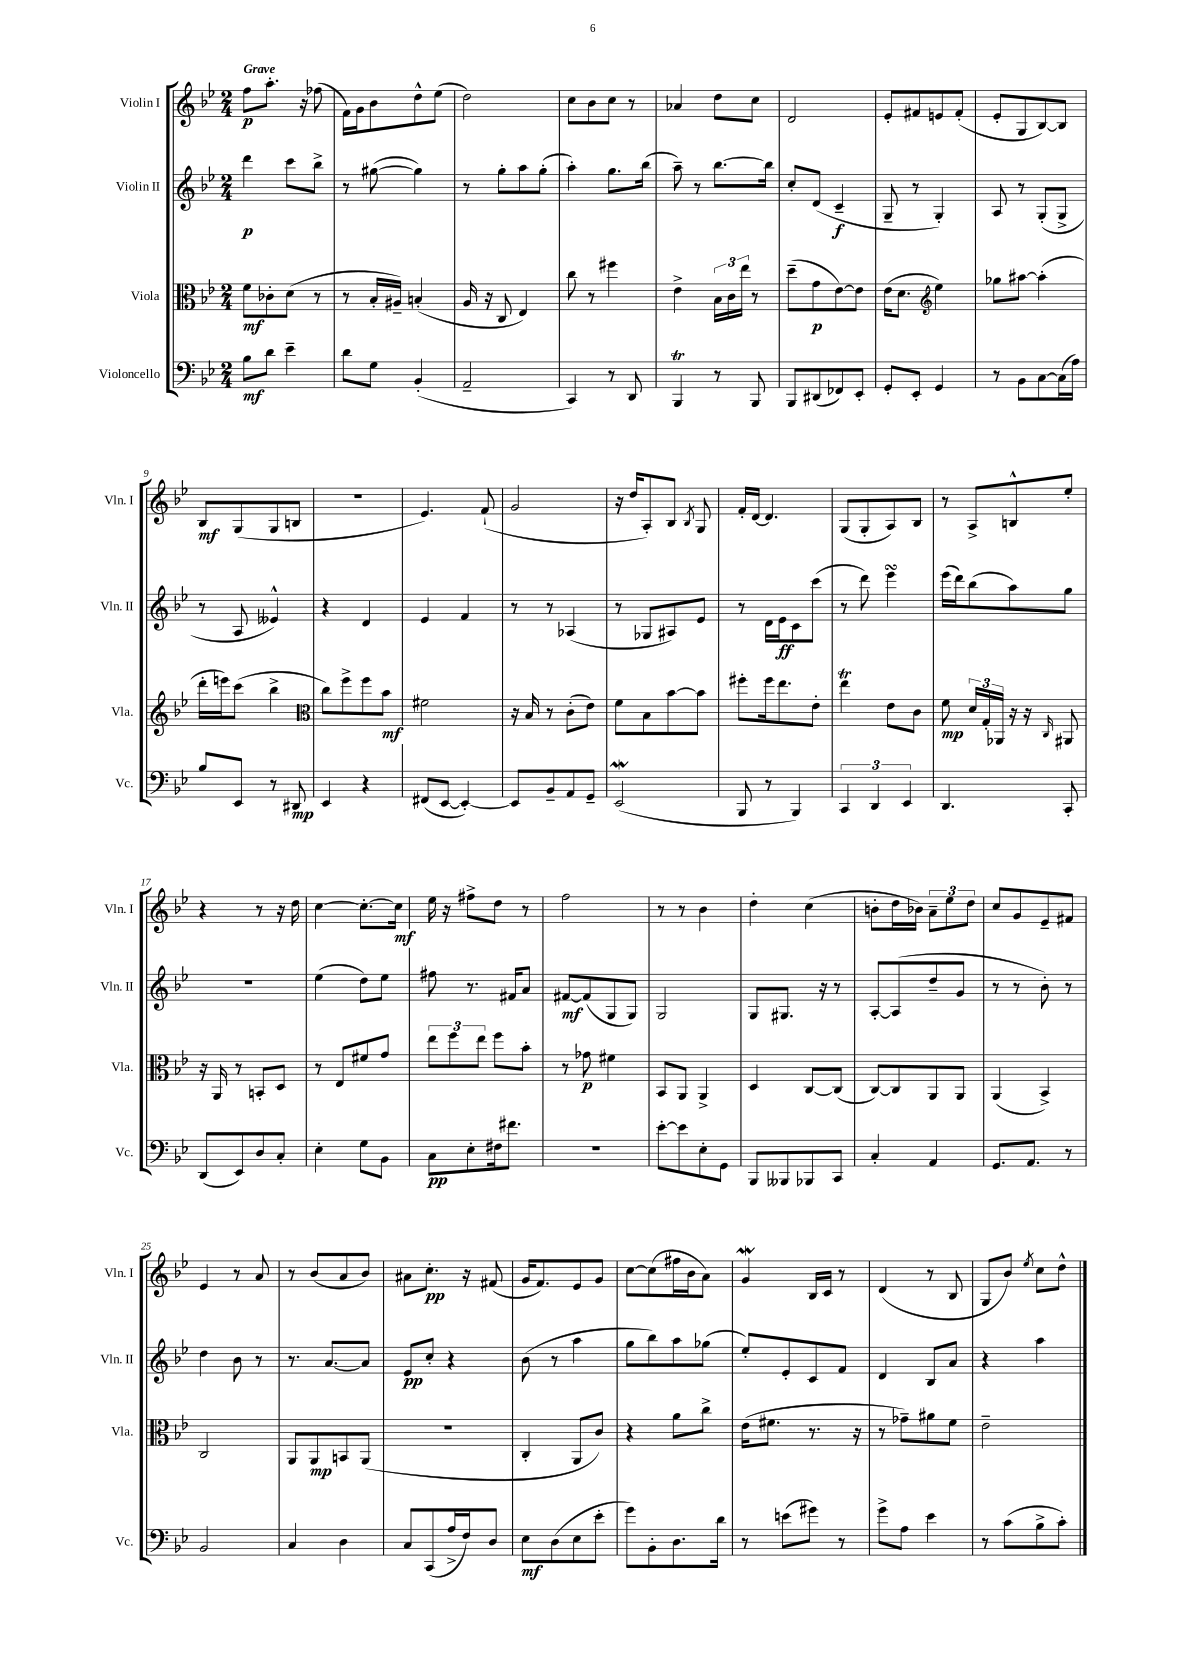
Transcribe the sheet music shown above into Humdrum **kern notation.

**kern	**kern	**kern	**kern
*staff4	*staff3	*staff2	*staff1
*clefF4	*clefC3	*clefG2	*clefG2
*k[b-e-]	*k[b-e-]	*k[b-e-]	*k[b-e-]
*M2/4	*M2/4	*M2/4	*M2/4
8B-	8f	4ddd	8ff
8d	8c-'	.	8.aa'
4e-~	(8d	8ccc	.
.	.	.	16r
.	8r	8bb-^	(8ff-
=	=	=	=
8d	8r	8r	16f)
.	.	.	16g
8G	16B-'	([8gg#	8b-
.	16A#~)	.	.
(4BB-'	(4B'	4gg#])	8dd^^
.	.	.	(8ee-
=	=	=	=
2AA~	16A	8r	2dd)
.	16r	.	.
.	8C	8gg'	.
.	4E-)	8aa	.
.	.	(8gg'	.
=	=	=	=
4CC)	8cc	4aa')	8cc
.	8r	.	8b-
8r	4ff#	8.gg	8cc
8DD	.	.	8r
.	.	(16bb-	.
=	=	=	=
4BBB-	4e-^	8aa~)	4a-
.	.	8r	.
8r	24B-	[8.bb-	8dd
.	24c	.	.
.	24ee-	.	.
8BBB-	8r	.	8cc
.	.	16bb-]	.
=	=	=	=
8BBB-	(8dd~	8cc'	2d
(8DD#	8g	(8d	.
8FF-)	[8e-)	4c~	.
8EE-'	8e-]	.	.
=	=	=	=
8GG'	(16e-	8G~	8e-'
.	8.d	.	.
8EE-'	.	8r	8f#
*	*clefG2	*	*
4GG	4ee-)	4G')	8e
.	.	.	(8f#'
=	=	=	=
8r	8gg-	8A	8e-'
8BB-	[8aa#	8r	8G
[8C	(4aa#']	(8G'	[8B-)
(16C]	.	8G^	8B-]
16A)	.	.	.
=	=	=	=
8B-	16ddd'	8r	8B-
.	16eee)	.	.
8EE-	(8ccc	8A	(8G
8r	4bb-^	4e--^^)	8G
8DD#	.	.	8B
=	=	=	=
*	*clefC3	*	*
4EE-	8cc)	4r	2r
.	8ff^	.	.
4r	8ff	4d	.
.	8b-	.	.
=	=	=	=
(8FF#	2f#	4e-	4.e-)
[8EE-	.	.	.
4EE-'_)	.	4f	.
.	.	.	(8f`
=	=	=	=
8EE-]	16r	8r	2g
.	16B-	.	.
8BB-~	8r	8r	.
8AA	(8c'	(4A-	.
8GG~	8e-)	.	.
=	=	=	=
(2EE-	8f	8r	16r
.	.	.	16dd
.	8B-	8G-	8A')
.	[8b-	8A#)	8B-
.	.	.	8qB-
.	8b-]	8e-	8G
=	=	=	=
8BBB-	8ff#'	8r	16f'
.	.	.	[16d
8r	16ff#	16d	4.d]
.	8.ee-	16e-	.
4BBB-)	.	8c	.
.	8e-'	(8ccc	.
=	=	=	=
6CC	4ee-	8r	(8G
.	.	8ddd)	8G'
6DD	.	.	.
.	8e-	4eee-	8A)
6EE-	.	.	.
.	8c	.	8B-
=	=	=	=
4.DD	8f	(16eee-	8r
.	.	16ddd)	.
.	24d	(8bb-	8A^
.	24G'	.	.
.	24AA-	.	.
.	16r	8aa)	8B^^
.	16r	.	.
.	16qqC	.	.
8CC'	8AA#	8gg	8ee-'
=	=	=	=
(8DD	16r	2r	4r
.	16AA	.	.
8EE-)	8r	.	.
8D	8BB'	.	8r
8C'	8D	.	16r
.	.	.	16dd
=	=	=	=
4E-'	8r	(4ee-	[4cc
.	8E-	.	.
8G	8f#	8dd)	8.cc'_
8BB-	8g	8ee-	.
.	.	.	16cc]
=	=	=	=
8C	12ee-	8ff#	16ee-
.	.	.	16r
.	12ff	.	.
8E-'	.	8.r	8ff#^
.	12ee-	.	.
16F#	8ff	.	8dd
8.f#	.	16f#	.
.	8b-'	8a	8r
=	=	=	=
2r	8r	[8f#	2ff
.	8g-	(8f#]	.
.	4f#	8G	.
.	.	8G)	.
=	=	=	=
[8e-'	8BB-	2G	8r
8e-]	8AA	.	8r
8E-'	4AA^	.	4b-
8GG	.	.	.
=	=	=	=
8BBB-	4D	8G	4dd'
8BBB--	.	8.G#	.
8BBB-	[8C	.	(4cc
.	.	16r	.
8CC	(8C]	8r	.
=	=	=	=
4C'	[8C)	[8A'	8b'
.	8C]	(8A]	16dd
.	.	.	16b-)
4AA	8AA	8dd~	12a~
.	.	.	12ee-
.	8AA	8g	.
.	.	.	12dd
=	=	=	=
8.GG	(4AA	8r	8cc
.	.	8r	8g
8.AA	.	.	.
.	4BB-^)	8b-')	8e-~
8r	.	8r	8f#
=	=	=	=
2BB-	2C	4dd	4e-
.	.	8b-	8r
.	.	8r	8a
=	=	=	=
4C	8AA	8.r	8r
.	8AA	.	(8b-
.	.	[8.a	.
4D	8BB	.	8a
.	(8AA	8a]	8b-)
=	=	=	=
8C	2r	8e-	8a#
(8CC	.	8cc'	8.cc'
16A^	.	4r	.
16F)	.	.	16r
8D	.	.	(8f#
=	=	=	=
8E-	4C'	(8b-	16g
.	.	.	8.f)
(8D	.	8r	.
8E-	8AA	4aa	8e-
8e-'	8c)	.	8g
=	=	=	=
8g)	4r	8gg	[8cc
8BB-'	.	8bb-)	(8cc]
8.D	8a	8aa	16ff#
.	.	.	16b-
.	8cc^	(8gg-	8a)
16d	.	.	.
=	=	=	=
8r	(16e-	8ee-')	4g
.	8.f#	.	.
(8e	.	8e-'	.
8g#)	8.r	8c	16B-
.	.	.	16c
8r	.	8f	8r
.	16r	.	.
=	=	=	=
8g^	8r	4d	(4d
8A	8g-~)	.	.
4e-	8a#	8B-	8r
.	8f	8a	8B-
=	=	=	=
8r	2e-~	4r	8G
(8c	.	.	8b-)
.	.	.	8qee-
8B-^	.	4aa	8cc
8c')	.	.	8dd^^
==	==	==	==
*-	*-	*-	*-
